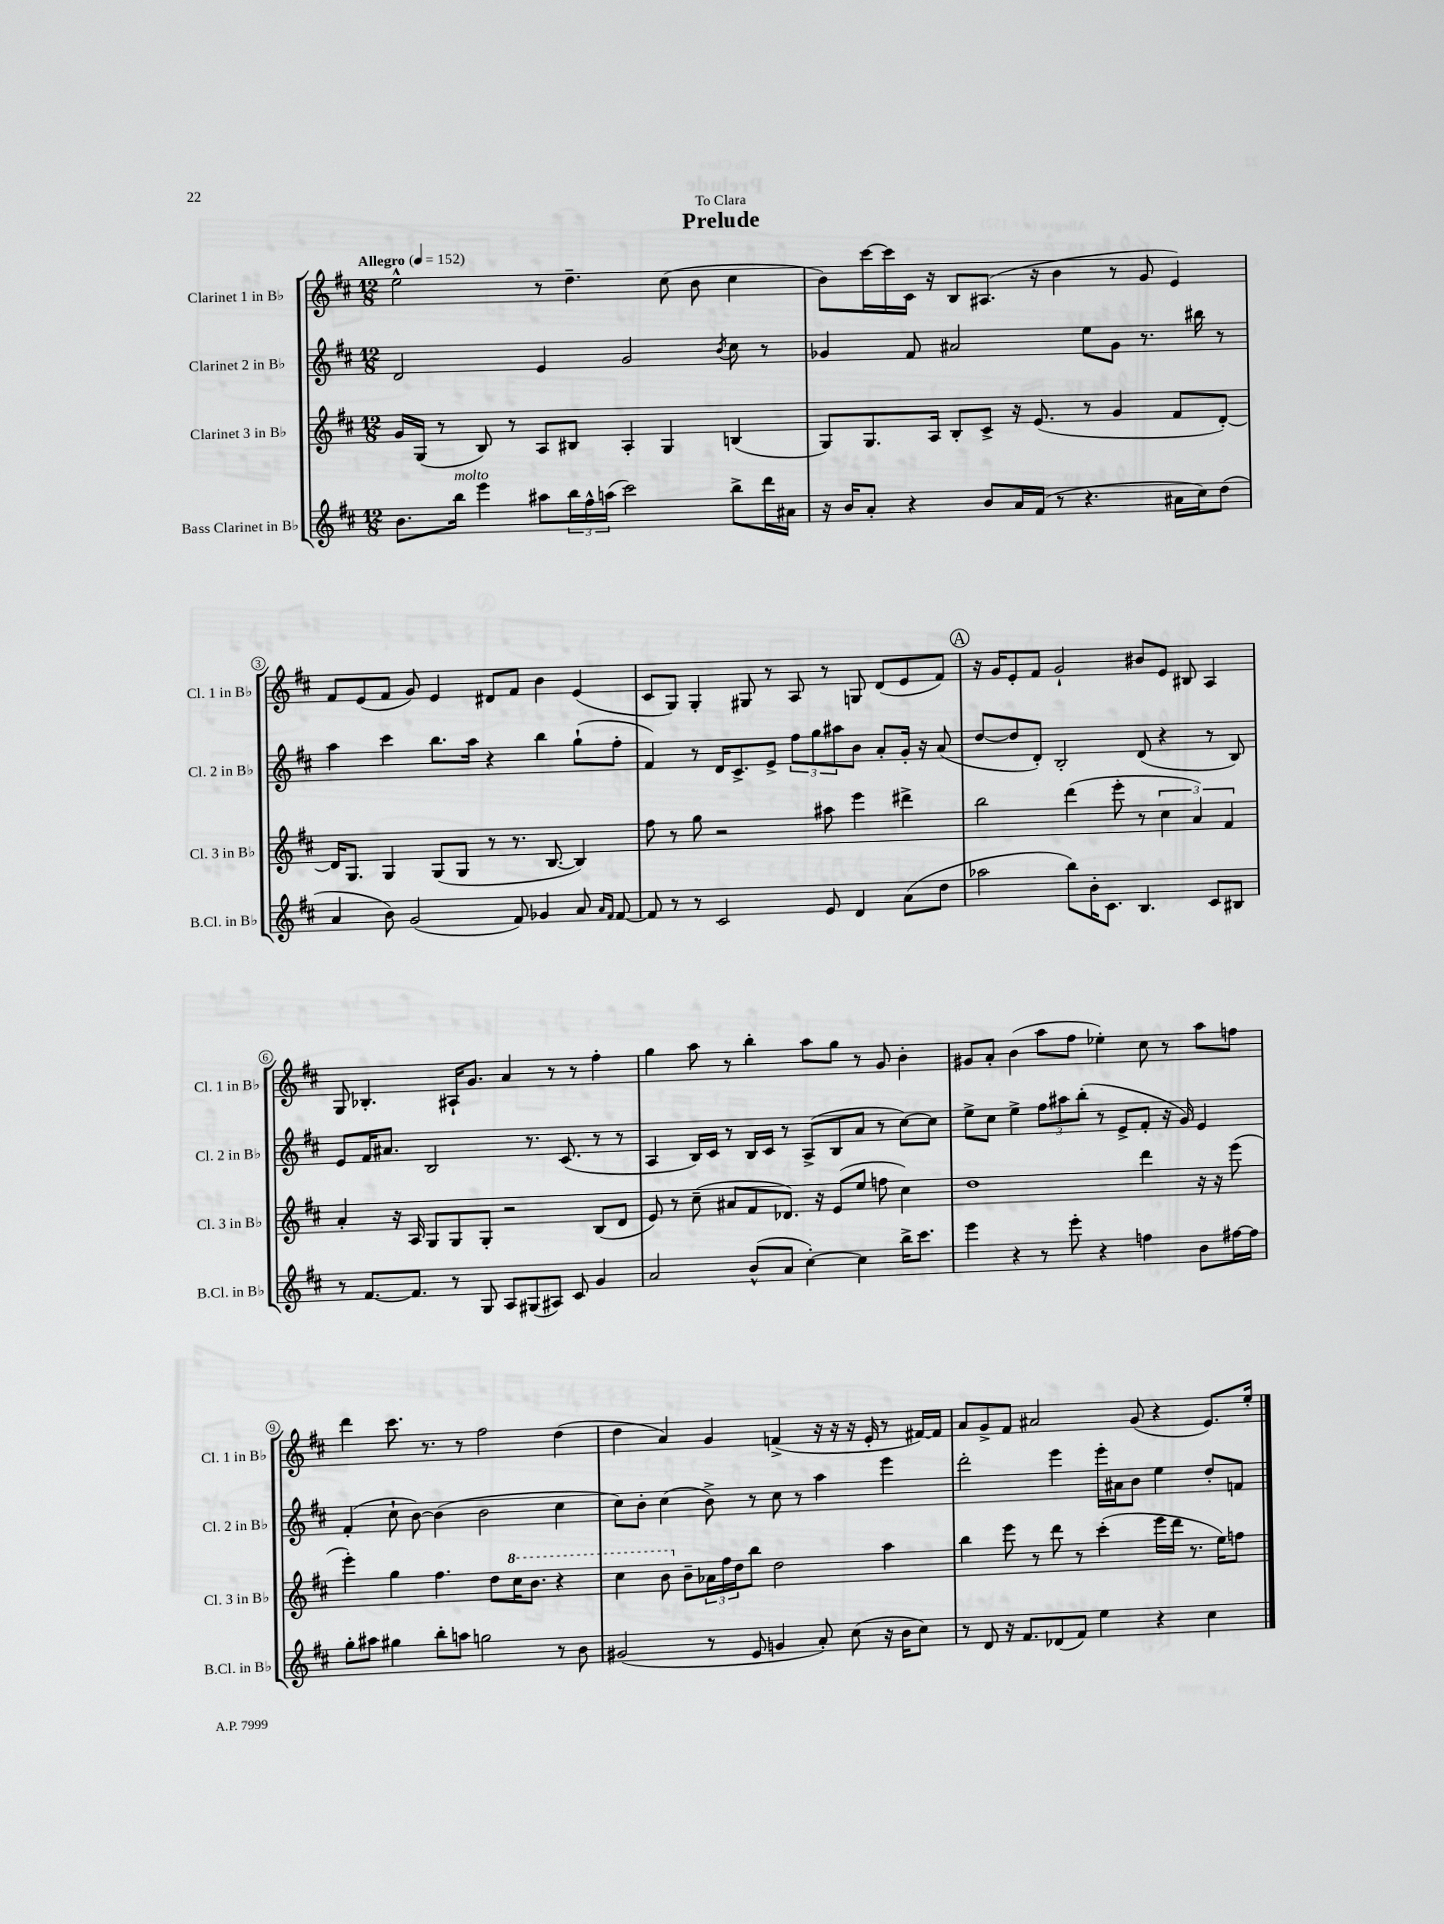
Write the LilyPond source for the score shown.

\header { title = "Prelude" dedication = "To Clara" }
<<
\new StaffGroup <<
\new Staff = "s0" \with { instrumentName = "Clarinet 1 in Bb" shortInstrumentName = "Cl. 1 in Bb" } {
    \clef treble \key d \major \numericTimeSignature \time 12/8 \tempo "Allegro" 4 = 152
    e''2-^ r8 d''4.-- cis''8( b'8 cis''4 |
    b'8) cis'''16~ cis'''16 cis'16 r16 b8 ais8.( r16 b'4 r8 g'8 e'4) |
    fis'8 e'8( fis'8 g'8) e'4 dis'8 fis'8 b'4 e'4( |
    cis'8 g8) g4-. gis8 r8 a8 r8 g8 d'8( e'8 fis'8) |
    \mark \markup { \circle "A" } r16 g'16 e'8-. fis'8 g'2-! bis'8 e'8 bis8 a4 |
    g8 bes4.-. ais16-! g'8. a'4 r8 r8 fis''4-. |
    g''4 a''8 r8 b''4-. a''8 g''8 r8 g'8 b'4-. |
    gis'8 a'8-. b'4( a''8 fis''8 ees''4-.) cis''8 r8 a''8 f''8 |
    d'''4 cis'''8. r8. r8 fis''2 d''4( |
    d''4 a'4) g'4 f'4->( r16 r16 r16 e'16-. r8 fis'16~) fis'16 |
    a'8 g'8-> fis'8 ais'2 g'8( r4 e'8.) e''16-. \bar "|." |
}
\new Staff = "s1" \with { instrumentName = "Clarinet 2 in Bb" shortInstrumentName = "Cl. 2 in Bb" } {
    \clef treble \key d \major \numericTimeSignature \time 12/8
    d'2 e'4 g'2 \acciaccatura { b'8 } cis''8 r8 |
    ges'4 fis'8 ais'2 e''8 ges'8 r8. bis''16 r8 |
    a''4 cis'''4 b''8. a''16 r4 b''4 g''8-!( fis''8-. |
    fis'4) r8 d'16 cis'8.-> e'8-> \tuplet 3/2 { fis''8 g''8 ais''8 } b'8 a'8-. g'16-. r16 a'8( |
    \mark \markup { \circle "A" } d''8~ d''8 d'8-.) b2-. d'8( r4 r8 b8) |
    e'8 fis'16 ais'8. b2 r8. cis'8.( r8 r8 |
    a4 b16) cis'16 r8 b16 cis'16 r8 a8->( b8 a'8 r8 cis''8~) cis''8 |
    e''8-> cis''8 e''4-> \tuplet 3/2 { fis''8 ais''8 b''8-.( } r8 e'8-> fis'8-. r16 g'16) e'4 |
    fis'4-.( cis''8-! b'8~) b'4( b'2 cis''4 |
    cis''8) b'8-. cis''4( b'8->) r8 cis''8 r8 a''4 e'''4 |
    d'''2-. e'''4 e'''16-. ais'16 b'8 e''4 d''8-. f'8 \bar "|." |
}
\new Staff = "s2" \with { instrumentName = "Clarinet 3 in Bb" shortInstrumentName = "Cl. 3 in Bb" } {
    \clef treble \key d \major \numericTimeSignature \time 12/8
    g'16 g16( r8 b8) r8 a8 bis8 a4-. g4 b4( |
    g8) g8. a16 b8-. cis'8-> r16 e'8.( r8 g'4 fis'8 d'8~-.) |
    d'16 g8. g4 g8( g8 r8 r8. b8.~ b4) |
    fis''8 r8 g''8 r2 ais''8 e'''4 dis'''4-> |
    \mark \markup { \circle "A" } b''2 d'''4( e'''8-. r8 \tuplet 3/2 { cis''4 a'4) fis'4 } |
    a'4-. r16 a16 g8 g8 g8-. r2 b8( d'8 |
    e'8) r8 cis''8--( ais'8 fis'8 des'8.) r16 e'8( e''8 f''8 cis''4) |
    d''1 d'''4 r16 r16 e'''8( |
    e'''4-.) g''4 fis''4. d''8 \ottava #1 cis'''16 b''8. r4 |
    cis'''4 b''8 \ottava #0 b'8-- \tuplet 3/2 { aes'16 fis''16 d''16 } b''8 d''2 a''4 |
    b''4 e'''8 r8 d'''8 r8 cis'''4-.( e'''16 d'''16 r8. e''16) f''8 \bar "|." |
}
\new Staff = "s3" \with { instrumentName = "Bass Clarinet in Bb" shortInstrumentName = "B.Cl. in Bb" } {
    \clef treble \key d \major \numericTimeSignature \time 12/8
    b'8. b''16^\markup { \italic "molto" } e'''4 ais''8 \tuplet 3/2 { b''16 fis''16-^ a''16( } cis'''2) b''8-> d'''16 ais'16 |
    r16 b'16 a'8-. r4 b'8 a'16 fis'16( r8 r4. ais'16 cis''16) d''8( |
    a'4 b'8) g'2( fis'8) ges'4 a'8 \grace { a'16 fis'16 } fis'8~ |
    fis'8 r8 r8 cis'2 e'8 d'4 a'8( d''8 |
    \mark \markup { \circle "A" } aes''2 b''8) b'16-. cis'8. b4. cis'8 bis8 |
    r8 fis'8.~ fis'8. r8 g8 a8 gis8( ais8) cis'8 g'4 |
    a'2 b'8-^( a'8 cis''4~-.) cis''4 b''16-> cis'''8. |
    e'''4 r4 r8 e'''8-. r4 f''4 b'8 fis''16~ fis''16 |
    g''8-. ais''8 gis''4 b''8-. a''8 g''2 r8 b'8 |
    gis'2( r8 e'8 g'4 a'8-.) cis''8( r16 b'16 cis''8) |
    r8 d'8 r16 fis'8. des'8( fis'8) e''4 r4 cis''4 \bar "|." |
}
>>
>>
\layout { \context { \Score \override BarNumber.stencil = #(make-stencil-circler 0.1 0.3 ly:text-interface::print) } }
